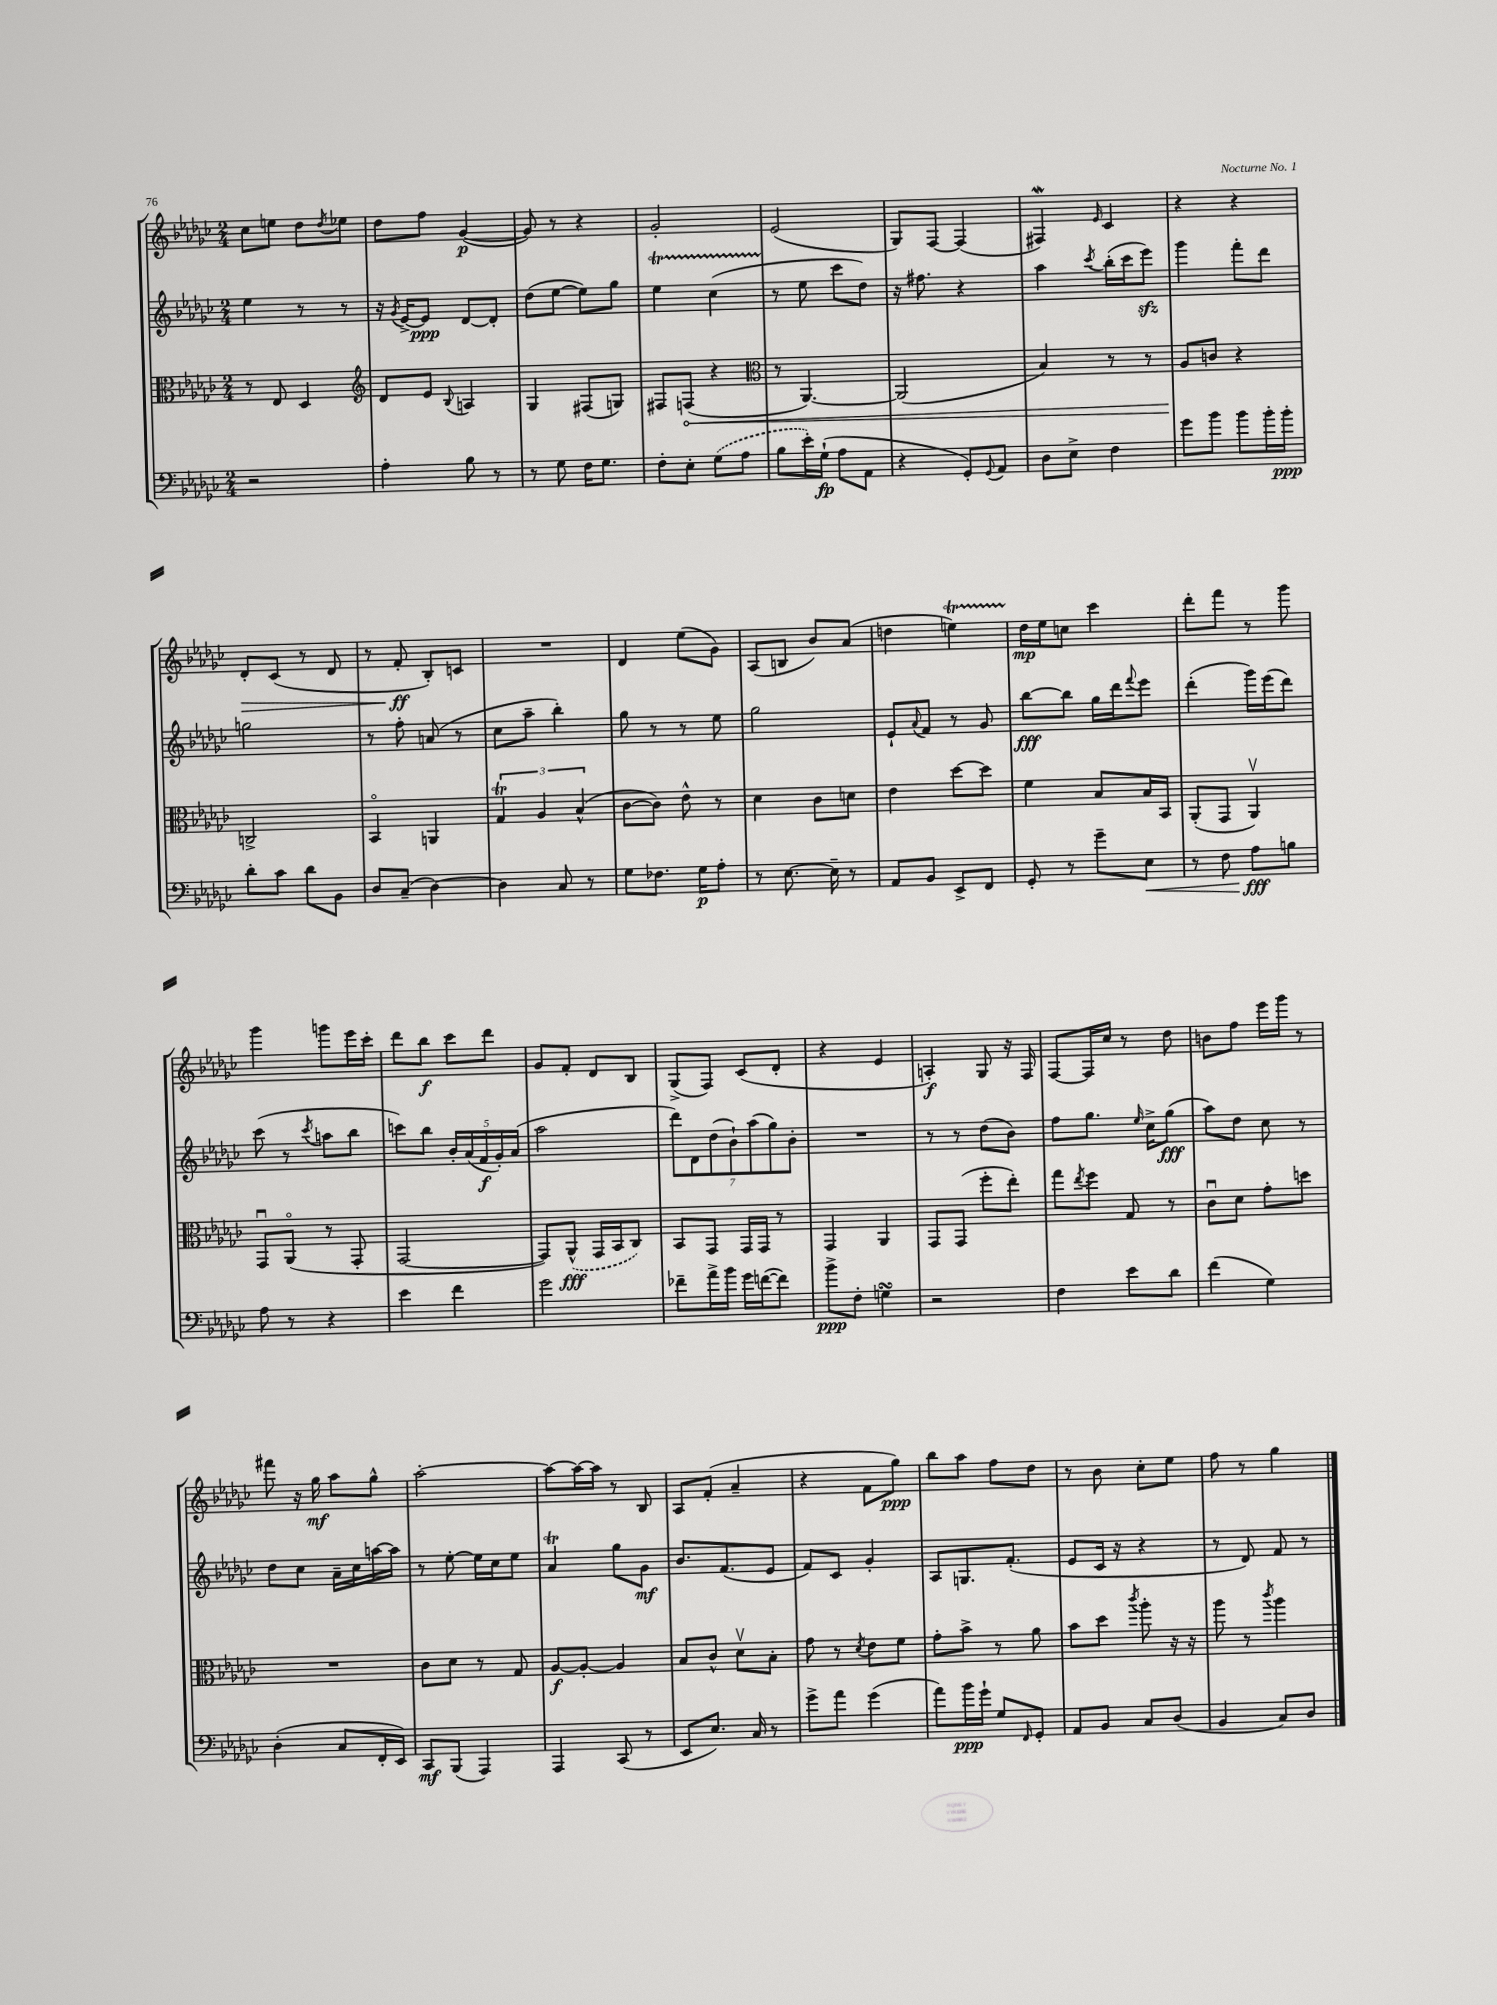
<<
\new StaffGroup <<
\new Staff = "s0" {
    \clef treble \key ges \major \numericTimeSignature \time 2/4
    ces''8 e''8 des''8 \acciaccatura { des''8 } ees''8 |
    des''8 f''8 ges'4~\p( |
    ges'8) r8 r4 |
    ges'2-. |
    ees'2( |
    ges8) f8~ f4( |
    fis4\mordent) \grace { ees'16 } ces'4 |
    r4 r4 |
    des'8-.\> ces'8( r8 des'8 |
    r8 f'8-.\ff\! bes8-.) c'8 |
    R2 |
    des'4 ees''8( ges'8) |
    aes8( b8 bes'8) aes'8( |
    d''4 e''4\startTrillSpan) |
    des''16\stopTrillSpan\mp ees''16 c''8 ces'''4 |
    des'''8-. f'''8 r8 ges'''8 |
    ges'''4 g'''8 ees'''16 ces'''16-. |
    des'''8 bes''8\f ces'''8 des'''8 |
    ges'8 f'8-. des'8 bes8 |
    ges8->( f8) ces'8( des'8-. |
    r4 ees'4 |
    a4-.\f) ges8 r16 f16 |
    f8~ f16 ces''16 r8 des''8 |
    b'8 f''8 ees'''16 ges'''16 r8 |
    fis'''8 r16 ges''16\mf aes''8 ges''8-^ |
    aes''2~-. |
    aes''8~ aes''16~ aes''16 r8 bes8 |
    aes8 f'8-.( aes'4-- |
    r4 f'8 ges''8\ppp) |
    bes''8 aes''8 f''8 des''8 |
    r8 bes'8 ces''8-. ees''8 |
    f''8 r8 ges''4 \bar "|." |
}
\new Staff = "s1" {
    \clef treble \key ges \major \numericTimeSignature \time 2/4
    ees''4 r8 r8 |
    r16 \acciaccatura { ges'8 } ees'16~-> ees'8\ppp des'8~ des'8-. |
    des''8( ees''8~ ees''8) ges''8 |
    ees''4\startTrillSpan ces''4( |
    r8\stopTrillSpan ees''8 ces'''8 des''8) |
    r16 fis''8. r4 |
    aes''4 \acciaccatura { ces'''8 } bes''16-.( ces'''16 ees'''8\sfz) |
    ges'''4 f'''8-. des'''8 |
    g''2 |
    r8 f''8-. a'8( r8 |
    ces''8 aes''8-- bes''4-.) |
    ges''8 r8 r8 ees''8 |
    ges''2 |
    ees'8-! \appoggiatura { aes'8 } f'8 r8 ges'8 |
    bes''8~\fff bes''8 ges''16 des'''16 \appoggiatura { f'''8 } ees'''8 |
    des'''4-.( ges'''16) ees'''16( des'''8) |
    ces'''8( r8 \acciaccatura { ces'''8 } a''8 bes''8 |
    c'''8) bes''8 \tuplet 5/4 { bes'16-. aes'16( f'16\f ges'16-.) aes'16( } |
    aes''2 |
    \tuplet 7/4 { des'''8) des'8 des''8( bes'8-!) aes''8( ges''8) bes'8-. } |
    R2 |
    r8 r8 des''8( bes'8) |
    f''8 ges''8. \grace { ees''16 } ces''16-> ges''8\fff( |
    aes''8) des''8 ces''8 r8 |
    des''8 ces''8 aes'16-- ces''16 a''16~ a''16 |
    r8 ees''8~-. ees''16 ces''16 ees''8 |
    aes'4\trill ges''8 ges'8\mf |
    bes'8. f'8.( ees'8 |
    f'8) ces'8 ges'4-. |
    aes8 g8. f'8.-.( |
    ees'8 ces'16 r16 r4 |
    r8 des'8) f'8 r8 \bar "|." |
}
\new Staff = "s2" {
    \clef alto \key ges \major \numericTimeSignature \time 2/4
    r8 ees8 des4 |
    \clef treble des'8 ees'8 \appoggiatura { bes8 } a4 |
    ges4 fis8( g8) |
    fis8 \once \override Hairpin.circled-tip = ##t f8\<( r4 |
    \clef alto r8 aes,4.~) |
    aes,2( |
    bes4) r8 r8 |
    aes8\! c'8 r4 |
    c2-> |
    bes,4\flageolet a,4 |
    \tuplet 3/2 { ges4\trill aes4 bes4-^( } |
    ces'8~ ces'8) ees'8-^ r8 |
    des'4 ces'8 d'8 |
    ees'4 des''8~ des''8 |
    f'4 bes8 bes16 bes,16 |
    aes,8-.( ges,8 aes,4\upbow) |
    ges,8\downbow aes,8\flageolet( r8 ges,8-. |
    ges,2~ |
    ges,8) \once \slurDashed aes,8-^\fff( ges,16 bes,16 ces8) |
    bes,8 ges,8 ges,16 ges,16 r8 |
    ges,4 aes,4 |
    ges,8 ges,8( f''8-. ees''8-.) |
    ges''8 \acciaccatura { ees''8 } f''8 ges8 r8 |
    ces'8\downbow des'8 ges'8-. d''8 |
    R2 |
    ces'8 des'8 r8 ges8 |
    aes8~\f aes8~-. aes4 |
    bes8 ces'8-^ des'8\upbow bes8-. |
    ges'8 r8 \acciaccatura { des'8 } ees'8 f'8 |
    ges'8-. bes'8-> r8 aes'8 |
    bes'8 des''8 \acciaccatura { ces'''8 } aes''8-. r16 r16 |
    aes''8 r8 \acciaccatura { ces'''8 } aes''4 \bar "|." |
}
\new Staff = "s3" {
    \clef bass \key ges \major \numericTimeSignature \time 2/4
    r2 |
    aes4-. bes8 r8 |
    r8 ges8 f16 ges8. |
    f8-. ees8-. \once \slurDashed ges8( aes8 |
    bes8 ees'16-.) ges16-!\fp( aes8 aes,8 |
    r4 ges,8-.) \appoggiatura { ges,8 } aes,8 |
    des8 ees8-> f4 |
    ges'8 bes'8 bes'8 bes'16-. bes'16-.\ppp |
    des'8-. ces'8 des'8 bes,8 |
    des8 ces8--( des4~) |
    des4 ces8 r8 |
    ges8 fes8. ges16\p aes8-. |
    r8 ees8.~ ees16-- r8 |
    aes,8 bes,8 ees,8-> f,8 |
    ges,8-. r8 ges'8-- ees8\< |
    r8 f8 aes8\fff\! b8 |
    aes8 r8 r4 |
    ees'4 f'4 |
    ges'2 |
    fes'8-- aes'16-> bes'16 ges'16 f'16~( f'8) |
    bes'8->\ppp f8-. g4\turn |
    r2 |
    f4 ees'8 des'8 |
    f'4( ges4) |
    des4-.( ces8 f,16-. ees,16) |
    ces,8\mf bes,,8( aes,,4) |
    aes,,4 ces,8( r8 |
    ees,8 ees8.) ces16 r8 |
    ges'8-> aes'8 ges'4( |
    aes'8) bes'16\ppp ges'16-! ges8 \grace { f,16 } ges,8-. |
    aes,8 bes,8 ces8 des8( |
    bes,4 ces8) des8 \bar "|." |
}
>>
>>
\layout { \context { \Score \remove "Bar_number_engraver" } }
